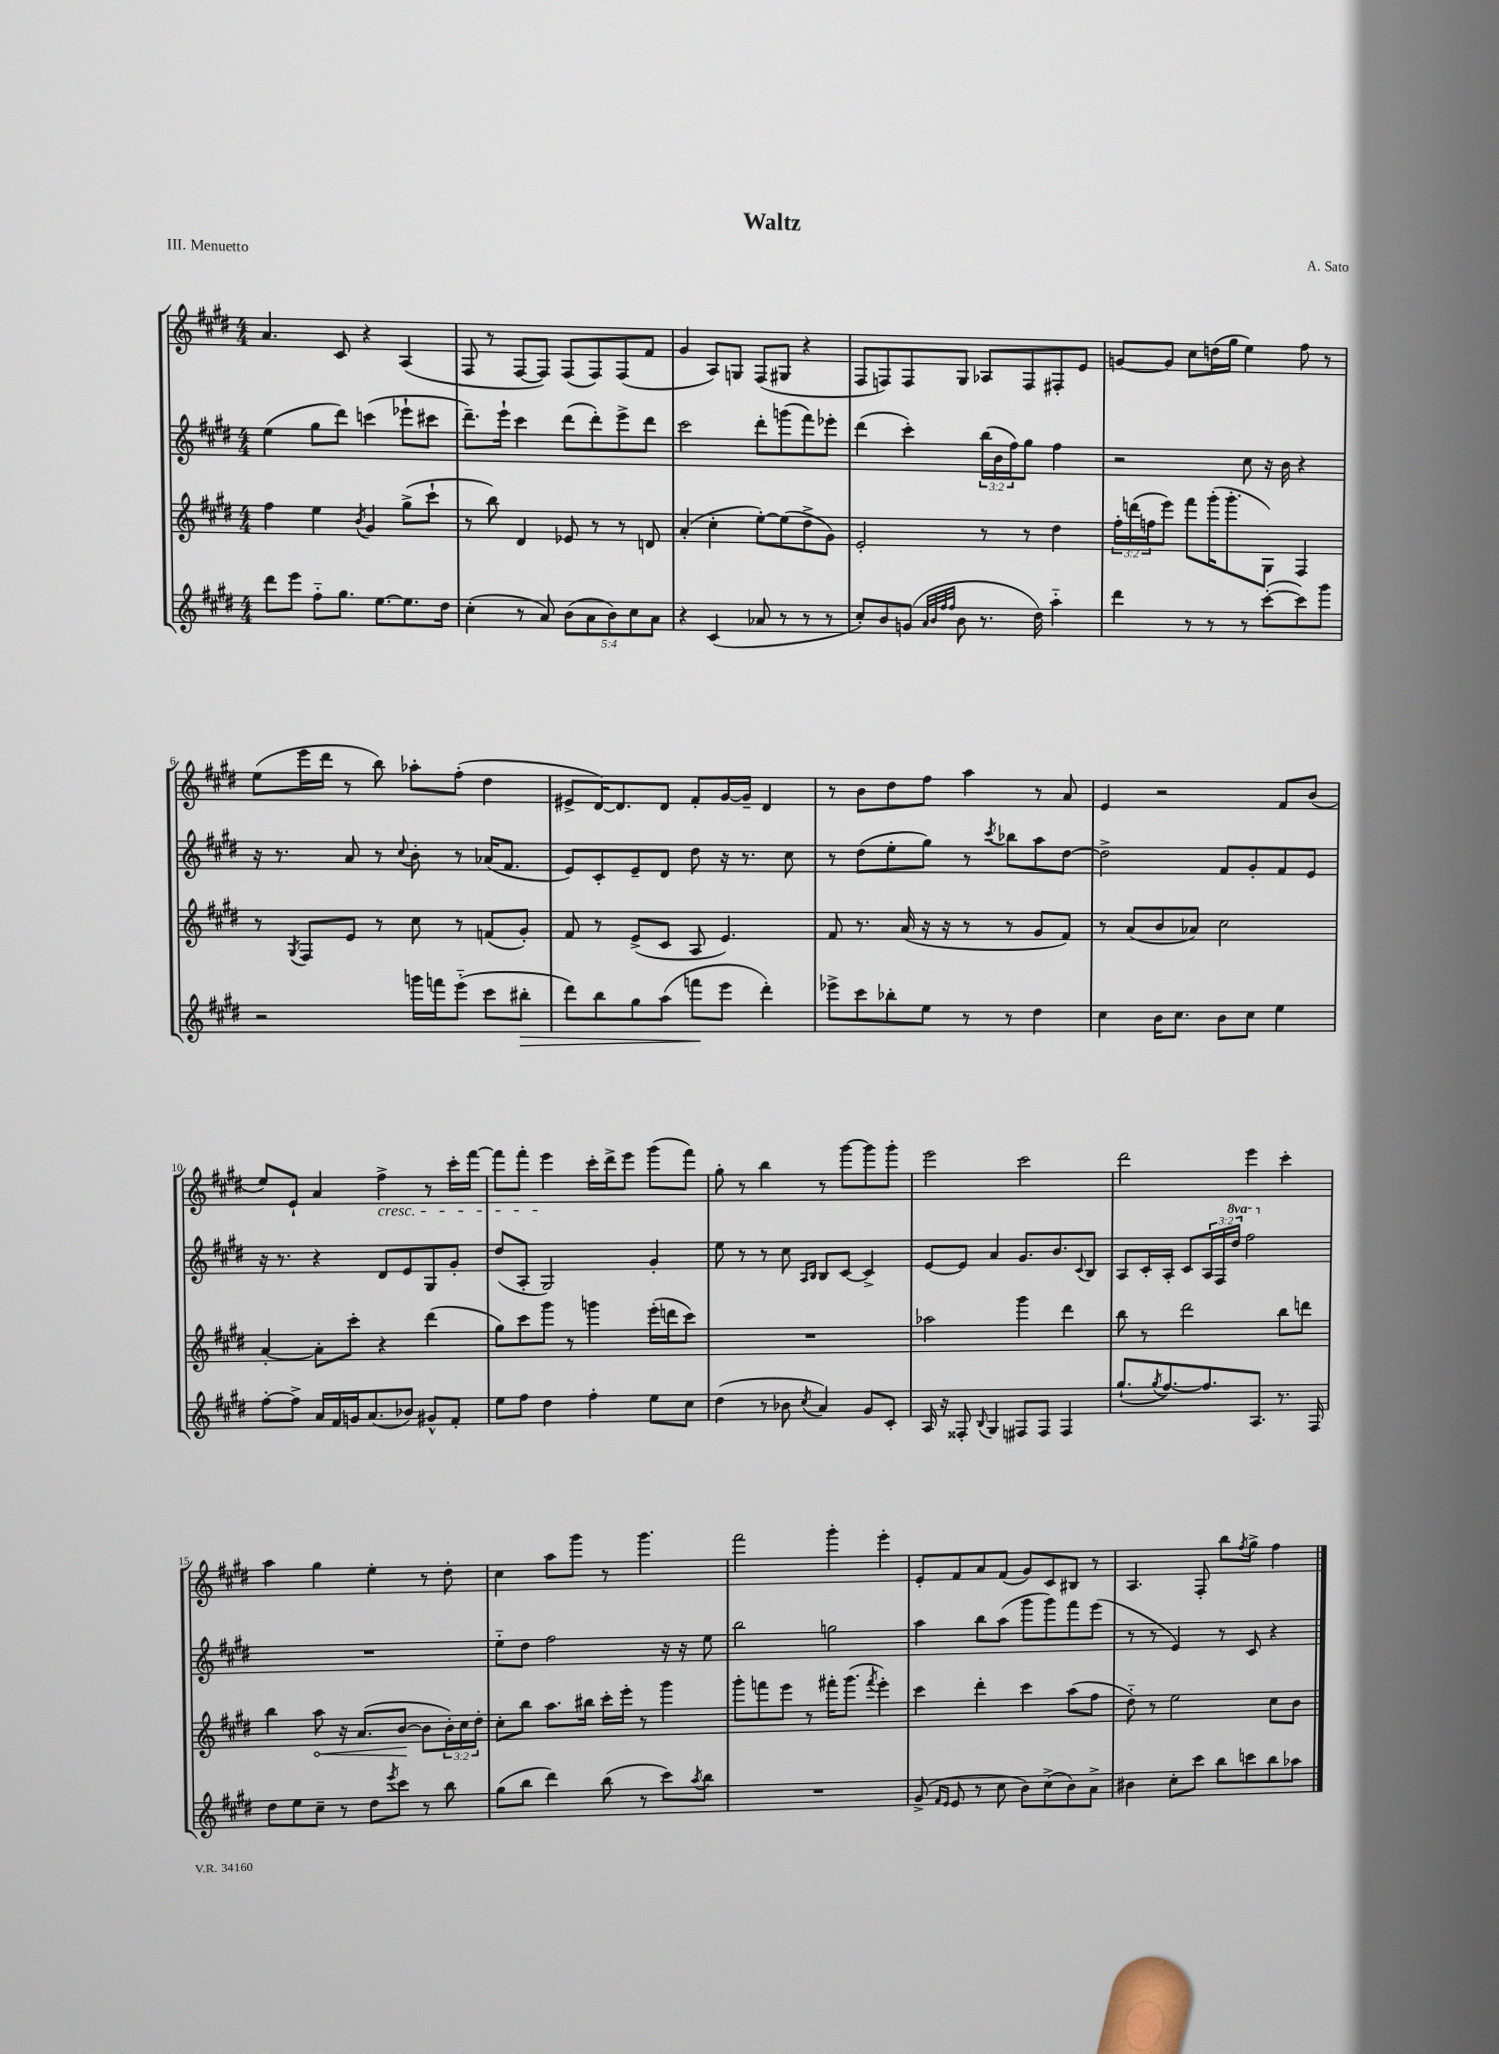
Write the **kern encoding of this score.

**kern	**dynam	**kern	**dynam	**kern	**kern
*part4	*part4	*part3	*part3	*part2	*part1
*staff4	*staff4	*staff3	*staff3	*staff2	*staff1
*clefG2	*	*clefG2	*	*clefG2	*clefG2
*k[f#c#g#d#]	*	*k[f#c#g#d#]	*	*k[f#c#g#d#]	*k[f#c#g#d#]
*M4/4	*	*M4/4	*	*M4/4	*M4/4
=1	=1	=1	=1	=1	=1
8ddd#\L	.	4ff#\	.	(4ee\	4.a/
8eee\J	.	.	.	.	.
8ff#\L	.	4ee\	.	8gg#\L	.
8.gg#\J	.	.	.	8ddd#\J)	8c#/
.	.	8qb/	.	.	.
.	.	4g#/	.	(4cccn\	4r
[8.ee\L	.	.	.	.	.
8.ee\]	.	(8gg#^\L	.	8eee-X`\L	(4A/
.	.	8ccc#`\J	.	8ccc#X\J	.
16dd#\Jk	.	.	.	.	.
=2	=2	=2	=2	=2	=2
(4cc#'\	.	8r	.	8.ddd#~\L)	8F#/
.	.	8bb\)	.	.	8r
.	.	.	.	16eee`\Jk	.
8r	.	4d#/	.	4ccc#\	[8F#/L
8a/)	.	.	.	.	8F#/J])
(10b\L	.	8e-X/	.	(8ddd#\L	(8F#/L
10a\	.	.	.	.	.
.	.	8r	.	8ddd#'\)	8F#/)
10b\)	.	.	.	.	.
.	.	8r	.	8eee^\	(8F#/
10cc#\	.	.	.	.	.
.	.	8dn/	.	8ddd#\J	8f#/J
10a\J	.	.	.	.	.
=3	=3	=3	=3	=3	=3
4r	.	(4a'/	.	2ccc#\	4g#/
(4c#/	.	4cc#'\	.	.	8A/L)
.	.	.	.	.	8Gn/J
8a-X/	.	[8ee'\L)	.	8ddd#'\L	(8F#/L
8r	.	(8ee\]	.	(8gggn\	8G#X/J
8r	.	8dd#^\	.	8fff#\)	4r
8r	.	8g#\J)	.	8eee-X'\J	.
=4	=4	=4	=4	=4	=4
8cc#'/L)	.	2e'/	.	(4ddd#\	8F#/L
8b/	.	.	.	.	8Fn/)
(8gn/J	.	.	.	4ccc#'\)	8F/
32qqa/LLL	.	.	.	.	.
32qqb/	.	.	.	.	.
32qqff#/	.	.	.	.	.
32qqff#/JJJ	.	.	.	.	.
8b\	.	.	.	.	8G#/J
8.r	.	8r	.	(24bb\LL	8A-X/L
.	.	.	.	24b\	.
.	.	.	.	24ff#\J)	.
.	.	8r	.	8gg#\J	8F/
16dd#\)	.	.	.	.	.
4aa\	.	4dd#\	.	4ff#\	8F#X'/
.	.	.	.	.	8e/J
=5	=5	=5	=5	=5	=5
4ddd#\	.	24ff#'\LL	.	2r	[8gn/L
.	.	(24dddn\	.	.	.
.	.	24ffn\J	.	.	.
.	.	8eee\J)	.	.	8g/J]
8r	.	8fff#\L	.	.	8cc#\L
8r	.	(16ggg#'\K	.	.	(16ddn\L
.	.	8.ggg#'\	.	.	16gg#\JJ
8r	.	.	.	8cc#\	4ee\)
([8ccc#'\L	.	8G#\J)	.	16r	.
.	.	.	.	16b\	.
8ccc#\])	.	4F#/	.	4r	8ff#\
8ggg#\J	.	.	.	.	8r
!!LO:LB:g=z
=6	=6	=6	=6	=6	=6
2r	.	8r	.	16r	(8ee\L
.	.	.	.	8.r	.
.	.	8qG#/	.	.	.
.	.	8F#/L	.	.	16eee\L
.	.	.	.	.	16ddd#\JJ
.	.	8e/J	.	8a/	8r
.	.	8r	.	8r	8bb\)
.	.	.	.	8qqcc#/	.
16gggn\LL	.	8cc#\	.	8b'\	8aa-X'\L
16fffn\J	.	.	.	.	.
(8eee\J	.	8r	.	8r	(8ff#'\J
8ccc#\L	.	(8fn/L	.	(16a-X/KL	4dd#\
.	.	.	.	8.f#/J	.
!	!LO:HP:b	!	!	!	!
8bb#X'\J	>	8g#'/J)	.	.	.
=7	=7	=7	=7	=7	=7
8ddd#\L)	.	8f#/	.	8e/L)	8e#X^/L
8bb\	.	8r	.	8c#'/	[16d#/K)
.	.	.	.	.	8.d#/]
8gg#\	.	(8e^/L	.	8e~/	.
(8aa\J	.	8c#/J	.	8d#/J	8d#/J
8fffn\L	.	8A/	.	8dd#\	8f#'/L
8eee\J	]	4.e/)	.	16r	[16g#/L
.	.	.	.	8.r	16g#~/JJ]
4ddd#'\)	.	.	.	.	4d#/
.	.	.	.	8cc#\	.
=8	=8	=8	=8	=8	=8
8eee-X^\L	.	8f#/	.	8r	8r
8ccc#\	.	8.r	.	(8dd#\L	8b\L
8bb-X'\	.	.	.	8ee'\	8dd#\
.	.	(16a/	.	.	.
8ee\J	.	16r	.	8gg#\J)	8ff#\J
.	.	16r	.	.	.
8r	.	8r	.	8r	4aa\
.	.	.	.	8qccc#/	.
8r	.	8r	.	8bb-X\L	.
4dd#\	.	8g#/L	.	8aa\	8r
.	.	8f#/J)	.	[8dd#\J	8a/
=9	=9	=9	=9	=9	=9
4cc#\	.	8r	.	2dd#^\]	4e/
.	.	(8a/L	.	.	.
16b\KL	.	8b/	.	.	2r
8.cc#\J	.	.	.	.	.
.	.	8a-X/J)	.	.	.
8b\L	.	2cc#\	.	8f#/L	.
8cc#\J	.	.	.	8g#'/	.
4ee\	.	.	.	8f#/	8f#/L
.	.	.	.	8e/J	(8b/J
!!LO:LB:g=z
=10	=10	=10	=10	=10	=10
[8ff#'\L	.	[4a'/	.	16r	8ee/L)
.	.	.	.	8.r	.
8ff#^\J]	.	.	.	.	8e`/J
16a/LL	.	8a'\L]	.	4r	4a/
16f#/	.	.	.	.	.
16gn/J	.	8ccc#'\J	.	.	.
(8.a/	.	.	.	.	.
!	!	!	!	!	!LO:TX:b:i:t=cresc.
.	.	4r	.	8d#/L	4ff#^\
8b-X/J)	.	.	.	8e/	.
8g#X^^/L	.	(4ddd#\	.	8G#/	8r
8f#'/J	.	.	.	8g#'/J	16ccc#'\LL
.	.	.	.	.	[16fff#\JJ
=11	=11	=11	=11	=11	=11
8ee\L	.	8gg#\L)	.	(8dd#/L	8fff#\L]
8ff#\J	.	8ccc#\	.	8A'/J	8fff#'\J
4dd#\	.	8ggg#\J	.	2G#/)	4eee\
.	.	8r	.	.	.
4ff#'\	.	4gggn\	.	.	16ccc#'\LL
.	.	.	.	.	16ddd#^\J
.	.	.	.	.	8eee\J
8ee\L	.	(16eee'\LL	.	4g#'/	(8ggg#\L
.	.	16dddn\J	.	.	.
8cc#\J	.	8ccc#\J)	.	.	8fff#\J)
=12	=12	=12	=12	=12	=12
(4dd#\	.	1r	.	8ee\	8gg#'\
.	.	.	.	8r	8r
8r	.	.	.	8r	4bb\
8b-X\	.	.	.	8cc#\	.
.	.	.	.	16qqA/LL	.
8qcc#/	.	.	.	16qqB/JJ	.
4a/)	.	.	.	8B/L	8r
.	.	.	.	[8c#/J	[8ggg#\L
8g#/L	.	.	.	4c#^/]	8ggg#\]
8c#'/J	.	.	.	.	8ggg#'\J
=13	=13	=13	=13	=13	=13
16A/	.	2aa-X\	.	[8e/L	2eee\
16r	.	.	.	.	.
8F##X'/	.	.	.	8e/J]	.
8qqB/	.	.	.	.	.
4G#/	.	.	.	4a/	.
8F#X/L	.	4ggg#\	.	8.g#/L	2ccc#\
8F#/J	.	.	.	.	.
.	.	.	.	8.b/	.
4F#/	.	4ddd#\	.	.	.
.	.	.	.	8qqc#/	.
.	.	.	.	8B/J	.
=14	=14	=14	=14	=14	=14
(8.gg#`/L	.	8bb\	.	8A/L	2ddd#\
.	.	8r	.	16c#'/L	.
8qgg#/	.	.	.	.	.
[8.ff#/)	.	.	.	16A'/JJ	.
.	.	2ddd#\	.	8c#/L	.
8.ff#/]	.	.	.	24A/L	.
.	.	.	.	24F#/	.
*	*	*	*	*8va	*
.	.	.	.	24ddd#/JJ	.
.	.	.	.	2fff#\	4eee\
8.A/J	.	.	.	.	.
8.r	.	8bb\L	.	.	4ccc#'\
.	.	8dddn\J	.	.	.
16F#/	.	.	.	.	.
!!LO:LB:g=z
=15	=15	=15	=15	=15	=15
*	*	*	*	*X8va	*
8dd#\L	.	4bb\	.	1r	4aa\
8ee\	.	.	.	.	.
!	!	!	!LO:HP:b	!	!
8cc#~\J	.	8aa\	<	.	4gg#\
8r	.	16r	.	.	.
.	.	(8.a/L	.	.	.
8dd#\L	.	.	.	.	4ee'\
8qeee/	.	.	.	.	.
8ccc#\J	.	[8b/J	.	.	.
8r	.	8b\L]	[	.	8r
8bb\	.	24b'\L)	.	.	8dd#'\
.	.	24cc#\	.	.	.
.	.	24dd#'\JJ	.	.	.
=16	=16	=16	=16	=16	=16
(8gg#\L	.	8cc#'\L	.	8ee\L	4cc#\
8bb\J	.	8bb\J	.	8dd#\J	.
4ddd#\)	.	8.aa\L	.	2ff#\	8aa\L
.	.	.	.	.	8ggg#\J
.	.	16bb#X\Jk	.	.	.
(8bb\	.	16ccc#'\LL	.	.	8r
.	.	16eee'\JJ	.	.	.
8r	.	8r	.	.	4.ggg#\
8ccc#\L)	.	4ggg#\	.	16r	.
.	.	.	.	16r	.
8qaa/	.	.	.	.	.
8bb\J	.	.	.	8ee\	.
=17	=17	=17	=17	=17	=17
1r	.	8ggg#'\L	.	2bb\	2fff#\
.	.	8fffn\	.	.	.
.	.	8eee\J	.	.	.
.	.	8r	.	.	.
.	.	16fff#X'\KL	.	2ggn\	4ggg#'\
.	.	(8.ggg#\J	.	.	.
.	.	8qfff#/	.	.	.
.	.	4eee'\)	.	.	4eee'\
=18	=18	=18	=18	=18	=18
(8g#^/	.	4ccc#\	.	4aa\	8e'/L
16qqf#/LL	.	.	.	.	.
16qqe/JJ	.	.	.	.	.
8e/	.	.	.	.	8f#/
8r	.	4ddd#'\	.	8bb\L	8a/
8cc#\	.	.	.	(8aa\J	(8f#/J
8b\L)	.	4ccc#\	.	8ggg#\L	8g#/L)
(8cc#^\	.	.	.	8ggg#\)	8c#/
8b\)	.	(8aa\L	.	8fff#\	8B#X/J
8a^\J	.	8ff#\J	.	(8eee\J	8r
=19	=19	=19	=19	=19	=19
4b#X\	.	8dd#\)	.	8r	4.A/
.	.	8r	.	8r	.
8cc#'\L	.	2ee\	.	4e/)	.
8ccc#\J	.	.	.	.	8F#'/
8bb\L	.	.	.	8r	8bb\L
.	.	.	.	.	8qff#/
8cccn\	.	.	.	8c#/	8gg#^\J
8bb\	.	8cc#\L	.	4r	4ff#\
8aa-X\J	.	8b\J	.	.	.
==	==	==	==	==	==
*-	*-	*-	*-	*-	*-
